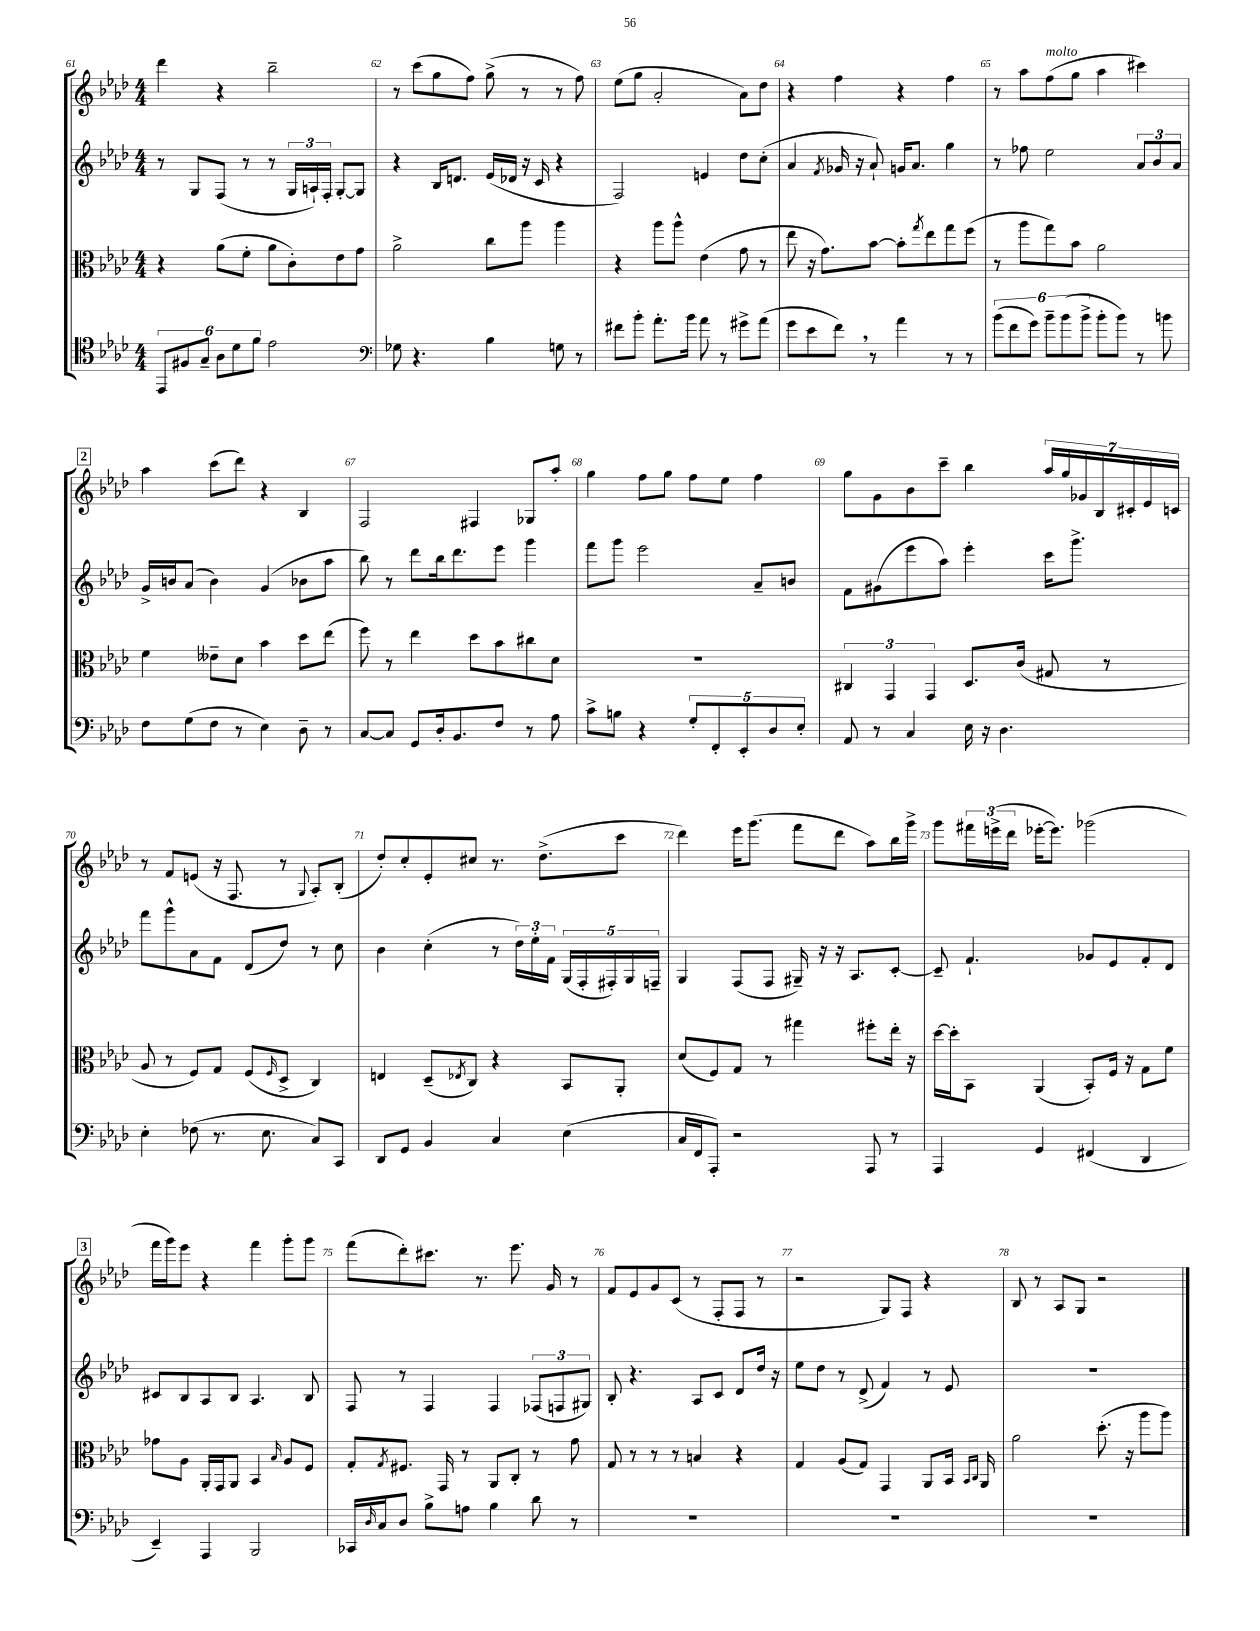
<<
\new StaffGroup <<
\new Staff = "s0" {
    \clef treble \key aes \major \numericTimeSignature \time 4/4
    des'''4 r4 bes''2-- |
    r8 c'''8( g''8 f''8) g''8->( r8 r8 f''8) |
    ees''8( g''8 aes'2-. aes'8) des''8 |
    r4 f''4 r4 f''4 |
    r8 aes''8 f''8^\markup { \italic "molto" }( g''8 aes''4 cis'''4) |
    \mark \markup { \box "2" } aes''4 c'''8( des'''8) r4 bes4 |
    f2 fis4 ges8 aes''8-. |
    g''4 f''8 g''8 f''8 ees''8 f''4 |
    g''8 g'8 bes'8 c'''8-- bes''4 \tuplet 7/4 { aes''16 g''16 ges'16 bes16 cis'16-. ees'16 c'16 } |
    r8 f'8 e'8( r16 f8. r8 \appoggiatura { g8 } aes8-.) bes8-.( |
    des''8-.) c''8-. ees'8-. cis''8 r8. des''8.->( c'''8 |
    des'''4) ees'''16 g'''8.( f'''8 des'''8 aes''8) bes''16 g'''16-> |
    g'''8 \tuplet 3/2 { fis'''16 e'''16->( des'''16 } ees'''16~-. ees'''8.) ges'''2( |
    \mark \markup { \box "3" } f'''16 g'''16) ees'''8 r4 f'''4 g'''8-. g'''8 |
    f'''8( des'''8-.) cis'''8. r8. ees'''8. g'16 r8 |
    f'8 ees'8 g'8 c'8( r8 f8-. f8 r8 |
    r2 g8) f8 r4 |
    bes8 r8 aes8 g8 r2 \bar "|." |
}
\new Staff = "s1" {
    \clef treble \key aes \major \numericTimeSignature \time 4/4
    r8 g8 f8( r8 r8 \tuplet 3/2 { g16 a16-!) f16-. } g8~-. g8 |
    r4 bes16 d'8. ees'16( des'16 r16 c'16 r4 |
    f2) e'4 des''8 c''8-.( |
    aes'4 \acciaccatura { f'8 } ges'16 r16 aes'8-!) g'16 aes'8. g''4 |
    r8 fes''8 ees''2 \tuplet 3/2 { aes'8 bes'8 aes'8 } |
    \mark \markup { \box "2" } g'16-> b'16 aes'8( b'4) g'4( bes'8 aes''8 |
    bes''8) r8 des'''8 bes''16 des'''8. ees'''8 g'''4 |
    f'''8 g'''8 ees'''2 aes'8-- b'8 |
    f'8 gis'8( ees'''8 aes''8) ees'''4-. c'''16 g'''8.-> |
    f'''8 g'''8-^ aes'8 f'8 des'8( des''8) r8 c''8 |
    bes'4 c''4-.( r8 \tuplet 3/2 { des''16) ees''16-. f'16 } \tuplet 5/4 { g16( f16-. fis16-.) g16 f16-- } |
    g4 f8( f8 gis16--) r16 r16 aes8. c'8~-. |
    c'8-- f'4.-! ges'8 ees'8 f'8-. des'8 |
    \mark \markup { \box "3" } cis'8 bes8 aes8 bes8 aes4. bes8 |
    f8 r8 f4 f4 \tuplet 3/2 { fes8( f8 gis8) } |
    bes8-. r4. aes8 c'8 des'8 des''16 r16 |
    ees''8 des''8 r8 des'8->( f'4) r8 ees'8 |
    R1 \bar "|." |
}
\new Staff = "s2" {
    \clef alto \key aes \major \numericTimeSignature \time 4/4
    r4 aes'8( f'8-. aes'8 c'8-.) ees'8 g'8 |
    aes'2-> c''8 aes''8 aes''4 |
    r4 aes''8 aes''8-^ ees'4( g'8 r8 |
    ees''8 r16 g'8.) bes'8~ bes'8-. \acciaccatura { g''8 } ees''8 g''8 f''8( |
    r8 aes''8 g''8) bes'8 aes'2 |
    \mark \markup { \box "2" } f'4 eeses'8-- des'8 bes'4 des''8 ees''8( |
    f''8) r8 ees''4 des''8 bes'8 cis''8 des'8 |
    R1 |
    \tuplet 3/2 { cis4 g,4 g,4 } des8. c'16( gis8 r8 |
    aes8 r8 f8) g8 f8( \grace { f16 } des8-> c4) |
    e4 des8--( \acciaccatura { ees8 } c8) r4 bes,8 aes,8-. |
    des'8( f8) g8 r8 gis''4 fis''8-. ees''16-. r16 |
    des''16~ des''16-. bes,8 aes,4( bes,8-.) f16 r16 g8 f'8 |
    \mark \markup { \box "3" } ges'8 aes8 aes,16-. g,16 aes,8 bes,4 \grace { bes16 } aes8 f8 |
    g8-. \acciaccatura { g8 } fis8. g,16 r8 aes,8 c8-. r8 g'8 |
    g8 r8 r8 r8 b4 r4 |
    g4 aes8( g8) g,4 aes,8 bes,16 \grace { bes,16 c16 } aes,16 |
    aes'2 des''8.-.( r16 aes''8 aes''8) \bar "|." |
}
\new Staff = "s3" {
    \clef tenor \key aes \major \numericTimeSignature \time 4/4
    \tuplet 6/4 { ees,8 fis8 g8-- aes8 des'8 f'8 } ees'2 |
    \clef bass ges8 r4. bes4 g8 r8 |
    fis'8 bes'8-. aes'8.-. bes'16 aes'8 r8 gis'8-> aes'8( |
    g'8 ees'8 f'8) \breathe r8 aes'4 r8 r8 |
    \tuplet 6/4 { bes'8( f'8 g'8) bes'8-- bes'8( bes'8-> } bes'8-. bes'8) r8 b'8 |
    \mark \markup { \box "2" } f8 g8( f8 r8 ees4) des8-- r8 |
    c8~ c8 g,8 des16-. bes,8. f8 r8 aes8 |
    c'8-> b8 r4 \tuplet 5/4 { g8-. f,8-. ees,8-. des8 ees8-. } |
    aes,8 r8 c4 ees16 r16 des4. |
    ees4-. fes8( r8. ees8. c8) c,8 |
    des,8 g,8 bes,4 c4 ees4( |
    c16 f,16 aes,,8-.) r2 aes,,8 r8 |
    aes,,4 g,4 fis,4( des,4 |
    \mark \markup { \box "3" } ees,4--) aes,,4 bes,,2 |
    ces,16 \grace { des16 } c16 des8 bes8-> a8 bes4 des'8 r8 |
    R1 |
    R1 |
    R1 \bar "|." |
}
>>
>>
\layout { \context { \Score currentBarNumber = #61 \override BarNumber.break-visibility = ##(#f #t #t) barNumberVisibility = #all-bar-numbers-visible } }
